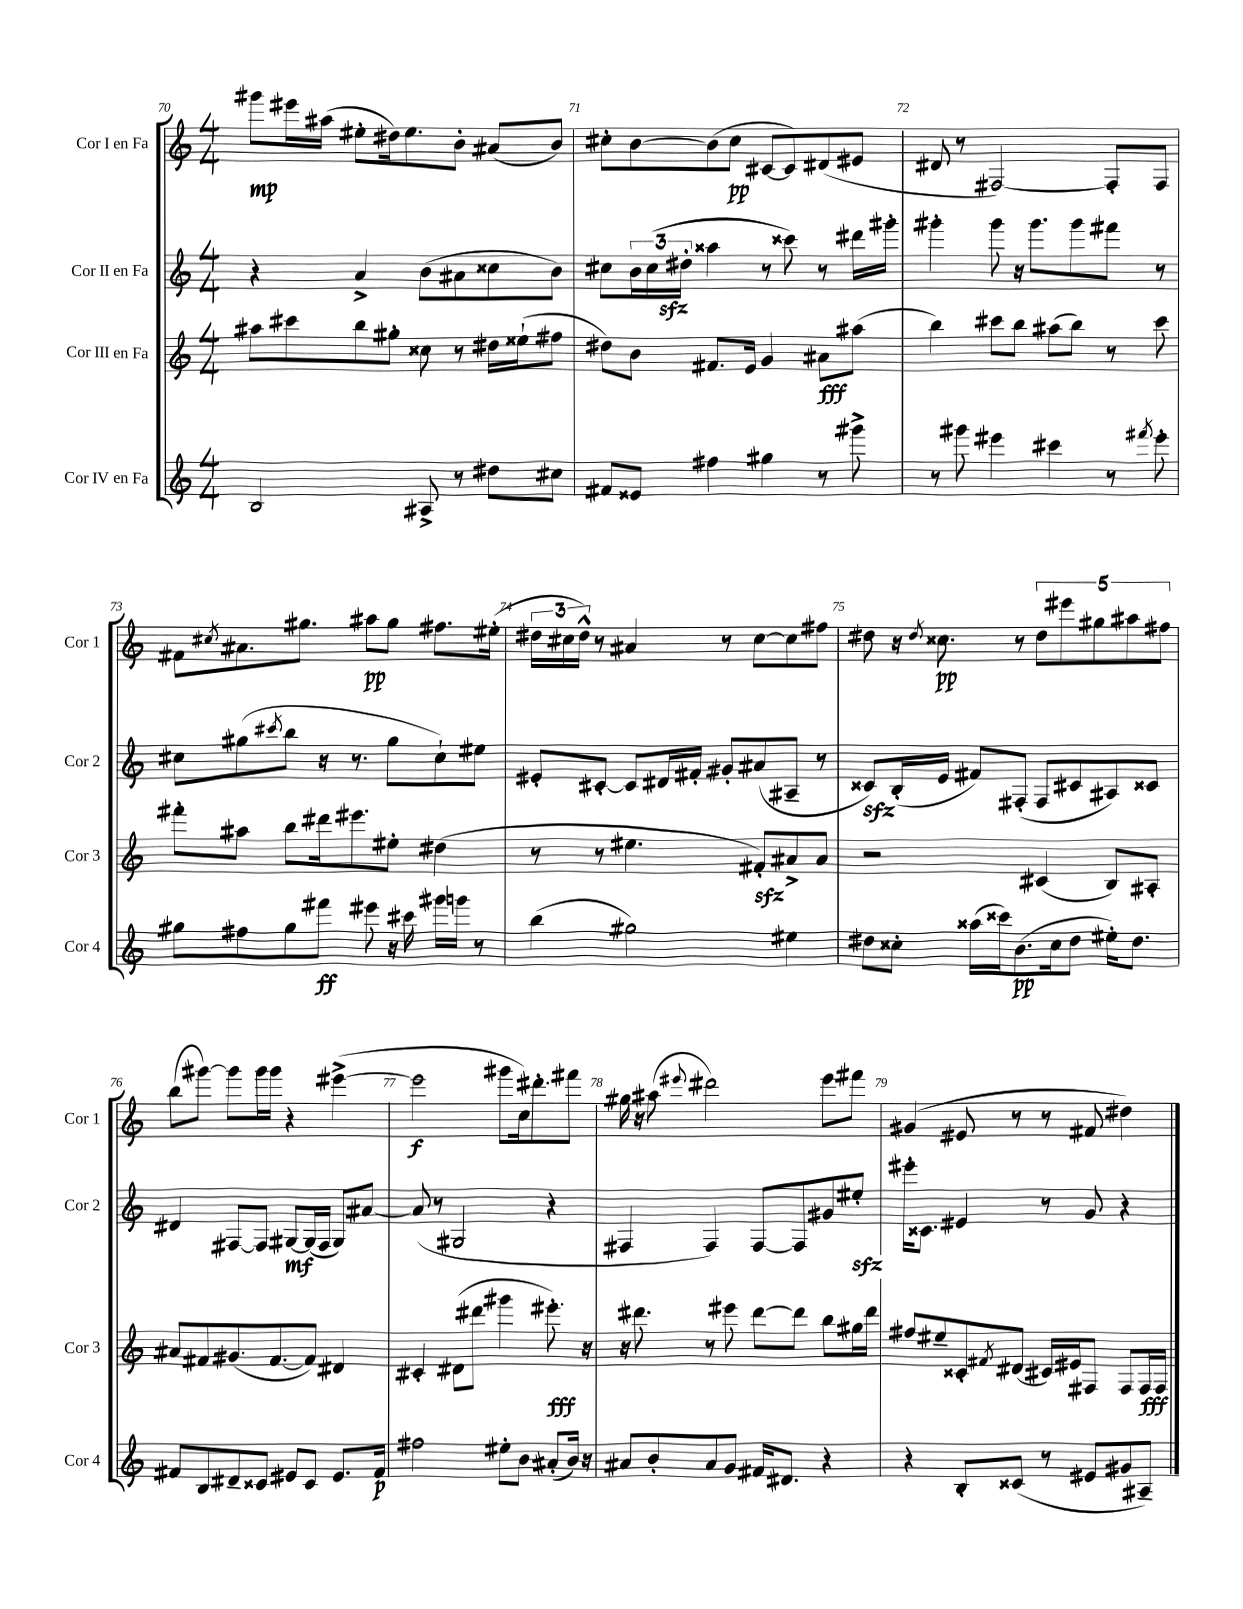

**kern	**dynam	**kern	**dynam	**kern	**dynam	**kern	**dynam
*part4	*part4	*part3	*part3	*part2	*part2	*part1	*part1
*staff4	*staff4	*staff3	*staff3	*staff2	*staff2	*staff1	*staff1
*I"Cor IV en Fa	*	*I"Cor III en Fa	*	*I"Cor II en Fa	*	*I"Cor I en Fa	*
*I'Cor 4	*	*I'Cor 3	*	*I'Cor 2	*	*I'Cor 1	*
*clefG2	*	*clefG2	*	*clefG2	*	*clefG2	*
*k[]	*	*k[]	*	*k[]	*	*k[]	*
*M4/4	*	*M4/4	*	*M4/4	*	*M4/4	*
=70	=70	=70	=70	=70	=70	=70	=70
2B/	.	8aa#X\L	.	4r	.	8ggg#X\L	mp
.	.	8ccc#X\	.	.	.	16eee#X\L	.
.	.	.	.	.	.	(16aa#X\JJ	.
.	.	8bb\	.	4a^/	.	8ee#X'\L	.
.	.	8gg#X'\J	.	.	.	16dd#X\k)	.
.	.	.	.	.	.	8.ee#\	.
8A#X^/	.	8cc##X\	.	(8b\L	.	.	.
8r	.	8r	.	8a#X\	.	8b'\J	.
8dd#X\L	.	16dd#X\LL	.	8cc##X\	.	(8a#X/L	.
.	.	(16ee##X`\J	.	.	.	.	.
8cc#X\J	.	8ff#X\J	.	8b\J)	.	8b/J)	.
=71	=71	=71	=71	=71	=71	=71	=71
8f#X/L	.	8dd#X\L)	.	8cc#X\L	.	8cc#X'\L	.
8e##X/J	.	8b\J	.	24b\L	.	[8b\	.
.	.	.	.	(24cc#\	.	.	.
.	.	.	.	24dd#Xzz'\JJ	.	.	.
4ff#X\	.	8.f#X/L	.	4aa##X\	.	(8b\]	.
.	.	.	.	.	.	8cc#\J	pp
.	.	16e/Jk	.	.	.	.	.
4gg#X\	.	4g/	.	8r	.	[8c#X/L	.
.	.	.	.	8ccc##X\)	.	8c#/])	.
8r	.	8a#X\L	fff	8r	.	(8d#X/	.
8ggg#X^\	.	(8aa#X\J	.	16ddd#X\LL	.	8e#X/J	.
.	.	.	.	16ggg#X'\JJ	.	.	.
=72	=72	=72	=72	=72	=72	=72	=72
8r	.	4bb\)	.	4ggg#X'\	.	8d#X/	.
8ggg#X\	.	.	.	.	.	8r	.
4eee#X\	.	8ccc#X\L	.	8ggg#\	.	[2F#X/)	.
.	.	8bb\J	.	16r	.	.	.
.	.	.	.	8.ggg#\L	.	.	.
4ccc#X\	.	(8aa#X\L	.	.	.	.	.
.	.	8bb\J)	.	8ggg#\	.	.	.
8r	.	8r	.	8fff#X\J	.	8F#'/L]	.
8qfff#X/	.	.	.	.	.	.	.
8eee#'\	.	8ccc#\	.	8r	.	8F#/J	.
!!LO:LB:g=z
=73	=73	=73	=73	=73	=73	=73	=73
8gg#X\L	.	8fff#X'\L	.	8cc#X\L	.	8f#X\L	.
.	.	.	.	.	.	8qcc#X/	.
8ff#X\	.	8aa#X\J	.	(8gg#X\	.	8.a#X\	.
.	.	.	.	8qccc#X/	.	.	.
8gg#\	.	8bb\L	.	8bb\J	.	.	.
.	.	.	.	.	.	8.gg#X\J	.
8fff#X\J	ff	16ddd#X\k	.	16r	.	.	.
.	.	8.eee#X\	.	8.r	.	.	.
8eee#X\	.	.	.	.	.	8aa#X\L	pp
16r	.	8ee#X'\J	.	8gg#\L	.	8gg#\J	.
16ccc#X\	.	.	.	.	.	.	.
16ggg#X\LL	.	(4dd#X\	.	8cc#`\)	.	8.ff#X\L	.
16gggn\JJ	.	.	.	.	.	.	.
8r	.	.	.	8ee#X\J	.	.	.
.	.	.	.	.	.	(16ee#X'\Jk	.
=74	=74	=74	=74	=74	=74	=74	=74
(4bb\	.	8r	.	8e#X'/L	.	24dd#X\LL	.
.	.	.	.	.	.	24cc#X\	.
.	.	.	.	.	.	24dd#^^\JJ)	.
.	.	8r	.	[8c#X'/J	.	8r	.
2gg#X\)	.	4.ee#X\	.	8c#/L]	.	4a#X/	.
.	.	.	.	16d#X/L	.	.	.
.	.	.	.	16f#X'/JJ	.	.	.
.	.	.	.	8g#X'/L	.	8r	.
.	.	8f#Xzz'/L)	.	(8a#X/	.	[8cc#\L	.
4ee#X\	.	8a#X^/	.	8A#X~/J	.	8cc#\]	.
.	.	8a#/J	.	8r	.	8ff#X\J	.
=75	=75	=75	=75	=75	=75	=75	=75
8dd#X\L	.	2r	.	8c##Xzz/L)	.	8dd#X\	.
8cc##X'\J	.	.	.	(16B'/L	.	16r	.
.	.	.	.	.	.	8qdd#/	.
.	.	.	.	16e/JJ	.	8.cc##X\	pp
(16aa##X\LL	.	.	.	8f#X/L)	.	.	.
16ccc##X\J)	.	.	.	.	.	.	.
(8.b\	pp	.	.	(8F#X'/J	.	8r	.
.	.	(4c#X/	.	8F#/L	.	10dd#\L	.
16cc##\k	.	.	.	.	.	.	.
.	.	.	.	.	.	10eee#X\	.
8dd#\J	.	.	.	8c#X/	.	.	.
.	.	.	.	.	.	10gg#X\	.
16ee#X'\KL)	.	8B/L)	.	8A#X/)	.	.	.
.	.	.	.	.	.	10aa#X\	.
8.dd#\J	.	.	.	.	.	.	.
.	.	8A#X'/J	.	8c##X/J	.	.	.
.	.	.	.	.	.	10ff#X\J	.
!!LO:LB:g=z
=76	=76	=76	=76	=76	=76	=76	=76
8f#X/L	.	8a#X/L	.	4d#X/	.	(8bb\L	.
8B/	.	8f#X/	.	.	.	[8ggg#X\J)	.
8d#X~/	.	(8.g#X/	.	[8F#X/L	.	8ggg#\L]	.
8c##X/J	.	.	.	8F#/J]	.	16ggg#\L	.
.	.	[8.f#/	.	.	.	16ggg#\JJ	.
8e#X/L	.	.	.	[8G#X/L	mf	4r	.
8c##/J	.	8f#/J])	.	(16G#/L]	.	.	.
.	.	.	.	16F#/JJ	.	.	.
8.e#/L	.	4d#X/	.	8G#/L)	.	([4eee#X^\	.
.	.	.	.	[8a#X/J	.	.	.
16f#/Jk	p	.	.	.	.	.	.
=77	=77	=77	=77	=77	=77	=77	=77
2ff#X\	.	4c#X'/	.	(8a#/]	.	2eee#\]	f
.	.	.	.	8r	.	.	.
.	.	(8d#X\L	.	2G#X/	.	.	.
.	.	8ddd#X\J	.	.	.	.	.
8ee#X'\L	.	4ggg#X\	.	.	.	8ggg#X\L	.
8b\J	.	.	.	.	.	16cc\k)	.
.	.	.	.	.	.	8.ddd#X'\	.
(8a#X'/L	.	8.eee#X'\)	fff	4r	.	.	.
16b/Jk)	.	.	.	.	.	8fff#X\J	.
16r	.	16r	.	.	.	.	.
=78	=78	=78	=78	=78	=78	=78	=78
8a#X/L	.	16r	.	4F#X/	.	16gg#X\	.
.	.	8.ddd#X\	.	.	.	16r	.
8b'/	.	.	.	.	.	(8aa#X\	.
.	.	.	.	.	.	8qqeee#X/	.
8a#/	.	8r	.	4F#/)	.	2ddd#X\)	.
8g/J	.	8eee#X\	.	.	.	.	.
16f#X/KL	.	[8ddd#\L	.	[8F#/L	.	.	.
8.d#X/J	.	.	.	.	.	.	.
.	.	8ddd#\J]	.	8F#/]	.	.	.
4r	.	8bb\L	.	8g#X/	.	8eee#\L	.
.	.	16gg#X\L	.	8ee#Xzz'/J	.	8fff#X\J	.
.	.	16ddd#\JJ	.	.	.	.	.
=79	=79	=79	=79	=79	=79	=79	=79
4r	.	8ff#X/L	.	16eee#X'\KL	.	(4g#X/	.
.	.	.	.	8.c##X\J	.	.	.
.	.	8ee#X~/	.	.	.	.	.
8B'/L	.	8c##X'/	.	4e#X/	.	8e#X/	.
.	.	8qf#X/	.	.	.	.	.
(8c##X/J	.	(8d#X/J	.	.	.	8r	.
8r	.	16c#X/LL)	.	8r	.	8r	.
.	.	16e#X/J	.	.	.	.	.
8e#X/L	.	8F#X/J	.	8g/	.	8f#X/	.
8g#X/	.	8F#/L	.	4r	.	4dd#X\)	.
8A#X~/J)	.	16F#/L	fff	.	.	.	.
.	.	16F#/JJ	.	.	.	.	.
==	==	==	==	==	==	==	==
*-	*-	*-	*-	*-	*-	*-	*-
